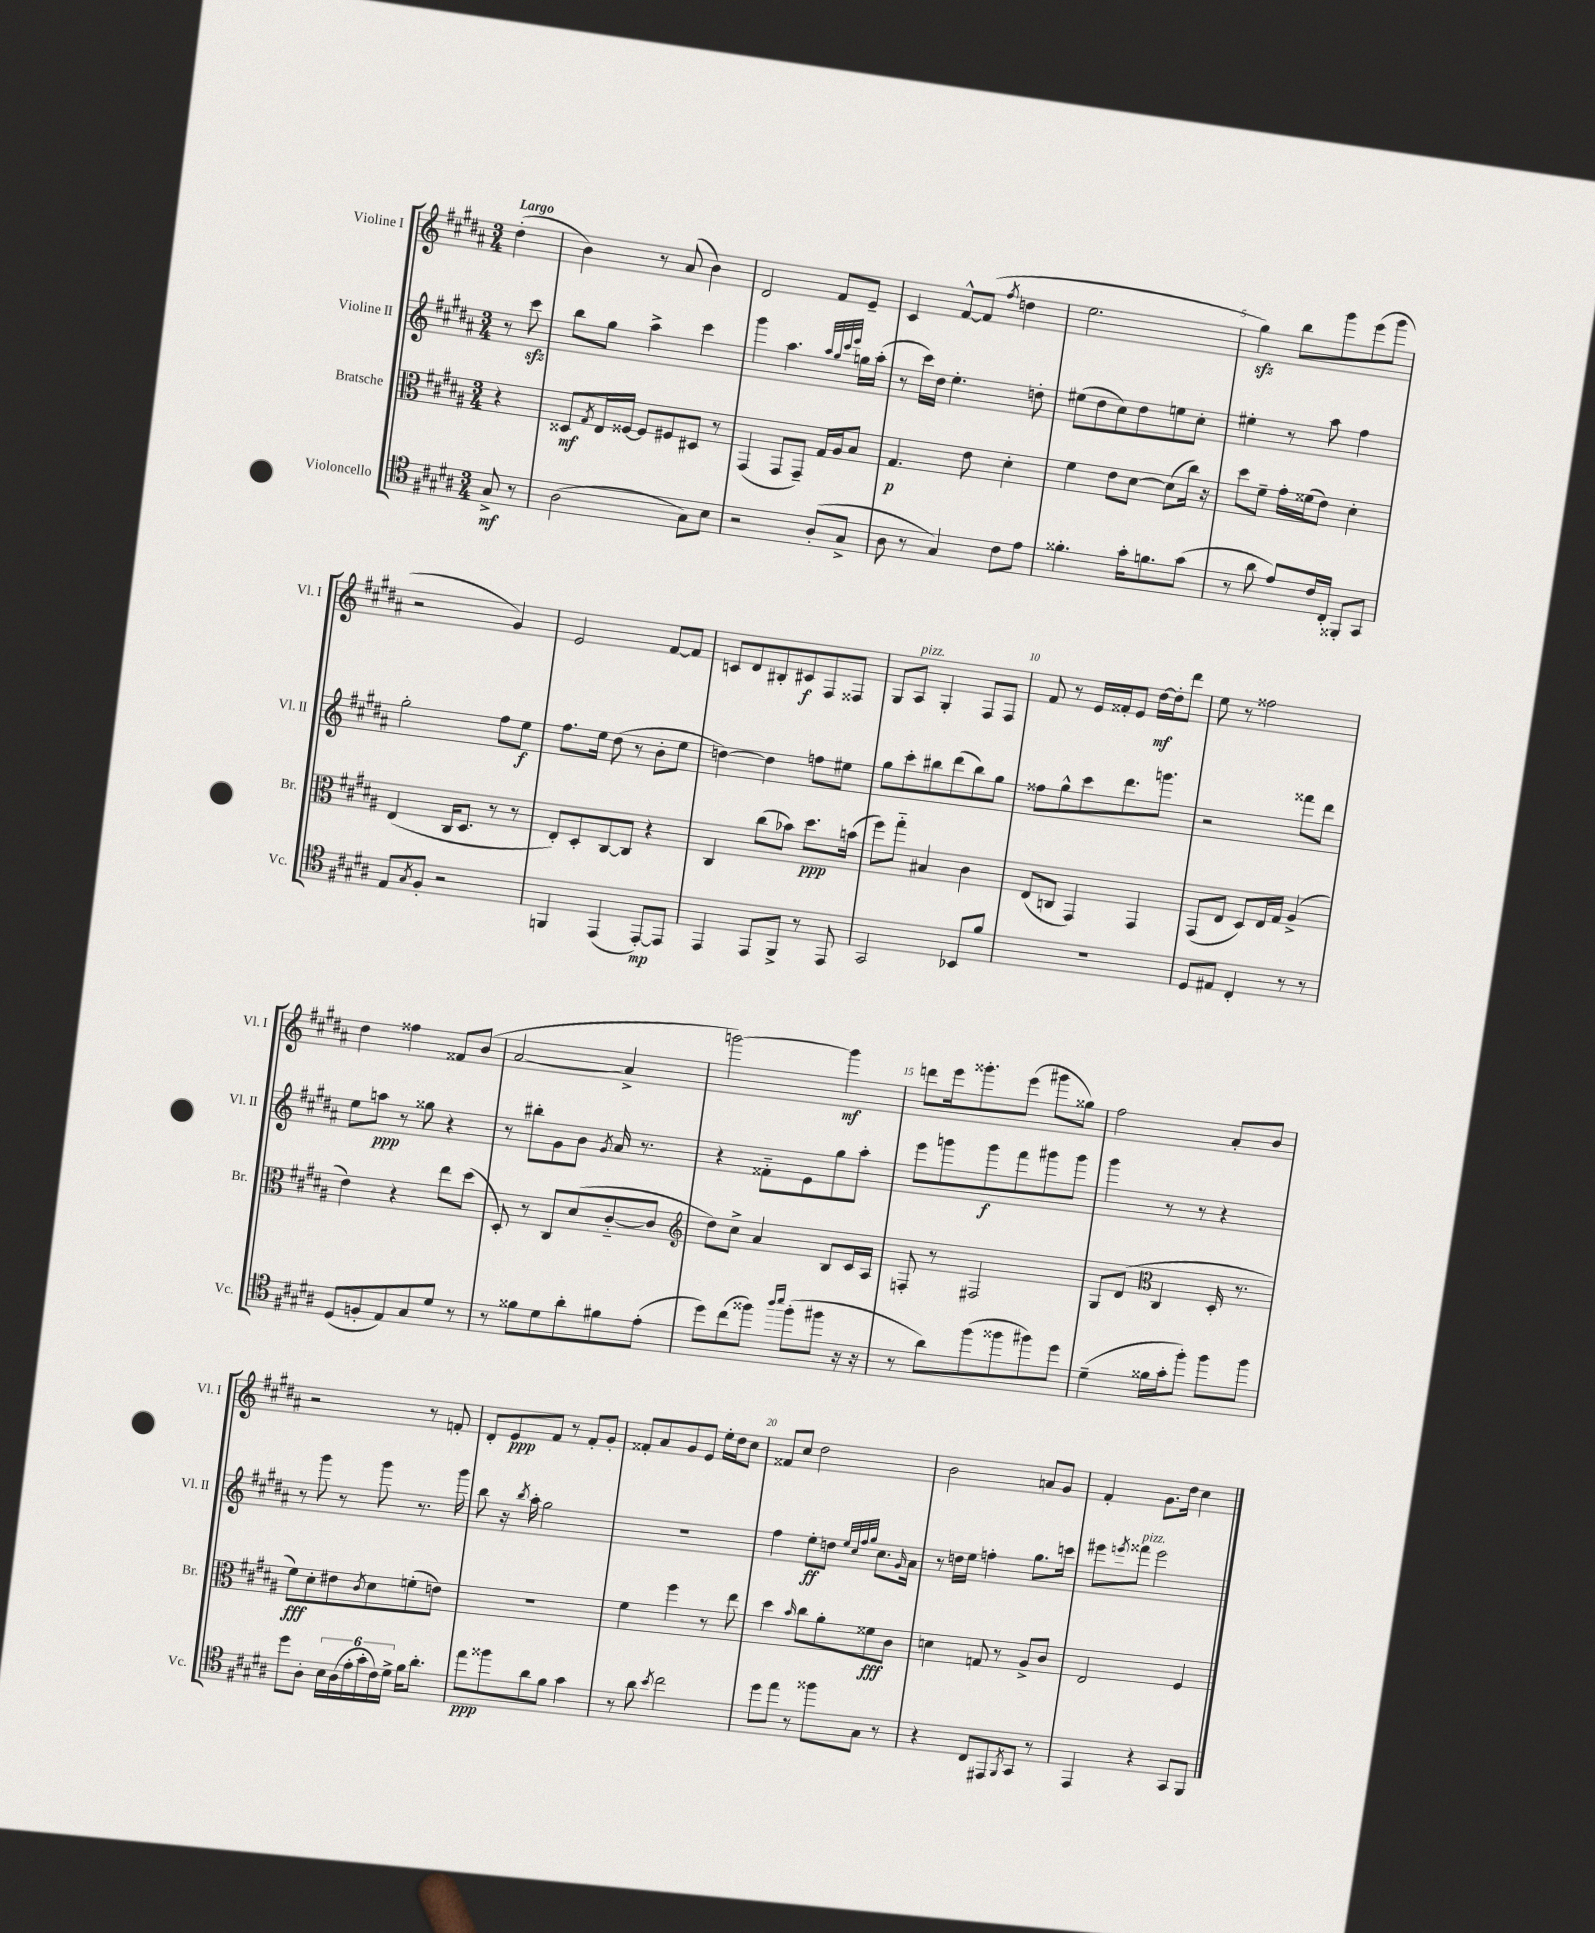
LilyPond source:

<<
\new StaffGroup <<
\new Staff = "s0" \with { instrumentName = "Violine I" shortInstrumentName = "Vl. I" } {
    \clef treble \key b \major \numericTimeSignature \time 3/4 \partial 4 \tempo "Largo"
    dis''4-.( |
    b'4) r8 ais'8( b'4) |
    dis'2 fis'8 e'8-- |
    cis'4 fis'8~-^ fis'8( \acciaccatura { fis''8 } d''4 |
    e''2. |
    gis''4\sfz) b''8 gis'''8 e'''8( gis'''8 |
    r2 gis'4) |
    e'2 fis'8~ fis'8 |
    c'8 dis'8 bis8-. cis'8\f fis8 fisis8 |
    gis8 ais8^\markup { \italic "pizz." } gis4-. fis8 fis8 |
    fis'8 r8 e'16 fisis'16-. e'8 dis''16~\mf dis''16-. dis'''8 |
    e''8 r8 fisis''2 |
    dis''4 fisis''4 fisis'8 b'8( |
    ais'2~ ais'4-> |
    g'''2~) g'''4\mf |
    d'''8 e'''16 gisis'''8.-. e'''8( gis'''8 gisis''8) |
    fis''2 ais'8-. b'8 |
    r2 r8 f'8-. |
    dis'8-. e'8\ppp fis'8 r8 fis'8-. gis'8-. |
    fisis'8-. ais'8 gis'8 e'8 e''16-. dis''16 cis''8 |
    fisis'8 cis''8 dis''2 |
    b'2 a'8 gis'8 |
    fis'4-. gis'8. dis''16 cis''4 \bar "|." |
}
\new Staff = "s1" \with { instrumentName = "Violine II" shortInstrumentName = "Vl. II" } {
    \clef treble \key b \major \numericTimeSignature \time 3/4 \partial 4
    r8 cis'''8\sfz |
    b''8 gis''8 ais''4-> cis'''4 |
    gis'''4 ais''4. \grace { ais''32 gis''32 cis'''32 e'''32 } g''16 ais''16-.( |
    r8 cis'''16) dis''16 e''4.-. d''8-. |
    eis''8( dis''8 cis''8) dis''8 e''8 cis''8-. |
    eis''4-. r8 ais''8 fis''4 |
    gis''2-. fis''8 e''8\f |
    fis''8. e''16 dis''8( r8 b'8-. e''8 |
    d''4~) d''4 f''8 eis''8 |
    gis''8 cis'''8-. bis''8 dis'''8( bis''8) gis''8 |
    fisis''8 gis''8-^ cis'''8 dis'''8. g'''8. |
    r2 fisis'''8 dis'''8 |
    e''8 a''8\ppp r8 gisis''8 r4 |
    r8 bis''8-. gis'8 b'8 \acciaccatura { gis'8 } ais'16 r8. |
    r4 fisis'8-_ e'8 gis''8 ais''8-. |
    e'''8 g'''8 g'''8\f fis'''8 gis'''8 gis'''8 |
    gis'''4 r8 r8 r4 |
    r8 gis'''8 r8 gis'''8 r8. gis'''16 |
    b''8 r16 \acciaccatura { b''8 } ais''16-. gis''2 |
    R2. |
    fis''4 e''8-.\ff d''8 \grace { e''32 cis''32 fis''32 gis''32 } cis''8. \grace { gis'16 } ais'16 |
    r8 d''16 e''16 f''4-. gis''8. c'''16 |
    eis'''8 \acciaccatura { e'''8 } fisis'''8^\markup { \italic "pizz." } e'''2 \bar "|." |
}
\new Staff = "s2" \with { instrumentName = "Bratsche" shortInstrumentName = "Br." } {
    \clef alto \key b \major \numericTimeSignature \time 3/4 \partial 4
    r4 |
    disis8\mf \acciaccatura { gis8 } e16 fisis16~ fisis8 fis8 dis8 r8 |
    gis,4( gis,8 gis,8--) gis16 ais16 b8 |
    gis4.\p e'8 dis'4-. |
    fis'4 e'8 dis'8~ dis'8( cis''16) r16 |
    dis''8 fis'8-- gis'16-. fisis'16( e'8) dis'4-. |
    e4( cis16 dis8. r8 r8 |
    e8-.) dis8-. cis8~ cis8 r4 |
    cis4 cis''8( bes'8) dis''8.\ppp b'16( |
    fis''8) gis''8-_ bis4 cis'4 |
    e8( c8 gis,4) gis,4 |
    gis,8( e8 dis8) e16 gis16 ais4->( |
    e'4) r4 e''8 dis''8( |
    dis8-.) r8 cis8 dis'8( cis'8~-_ cis'8 |
    \clef treble dis''8) cis''8-> ais'4 b8 cis'16 ais16 |
    f8-. r8 fis2 |
    gis8 dis'8( \clef alto cis4 dis16-. r8. |
    fis'8\fff) dis'8-. eis'8 \acciaccatura { cis'8 } dis'8 f'8-.( e'8) |
    R2. |
    fis'4 fis''4 r8 e''8 |
    dis''4 \grace { b'16 } cis''8 ais'8-. fisis'8\fff cis'8 |
    d'4 g8 r8 ais8-> cis'8 |
    e2 fis4 \bar "|." |
}
\new Staff = "s3" \with { instrumentName = "Violoncello" shortInstrumentName = "Vc." } {
    \clef tenor \key b \major \numericTimeSignature \time 3/4 \partial 4
    gis8->\mf r8 |
    ais2( gis8) b8 |
    r2 ais8-.( gis8-> |
    ais8 r8 gis4) cis'8 e'8 |
    fisis'4.-. gis'16-. f'8. gis'8( |
    r8 ais'8 e'8) cis'16 cis16-. fisis,8-. gis,8 |
    e8 \acciaccatura { gis8 } fis8-. r2 |
    f,4 e,4( e,8~-.\mp) e,8 |
    e,4 e,8 fis,8-> r8 e,8 |
    gis,2 bes,8 fis'8 |
    R2. |
    dis8 eis8 cis4-. r8 r8 |
    dis8( f8-. e8) gis8 dis'8 r8 |
    r8 fisis'8 dis'8 ais'8-. fis'8 e'8-.( |
    dis''8) cis''8( fisis''8) \grace { ais''16 b''16 } fisis''8-.( fis''8 r16 r16 |
    r8 ais'8) fis''8( fisis''8 fis''8) dis''8 |
    dis'4--( fisis'16 gis'16-. fis''8-.) fis''8 fis''8 |
    dis''8 ais8-. \tuplet 6/4 { b16 ais16( e'16-. gis'16-. cis'16) dis'16-> } fis'16 ais'8.-. |
    e''8\ppp fisis''8 ais'8 fis'8 gis'4 |
    r8 ais'8 \acciaccatura { b'8 } cis''2 |
    dis''8 e''8 r8 fisis''8 gis8 r8 |
    r4 cis8 eis,8 \acciaccatura { fis,8 } gis,8 r8 |
    e,4 r4 gis,8 fis,8 \bar "|." |
}
>>
>>
\layout { \context { \Score \override BarNumber.break-visibility = ##(#f #t #t) barNumberVisibility = #(every-nth-bar-number-visible 5) } }
